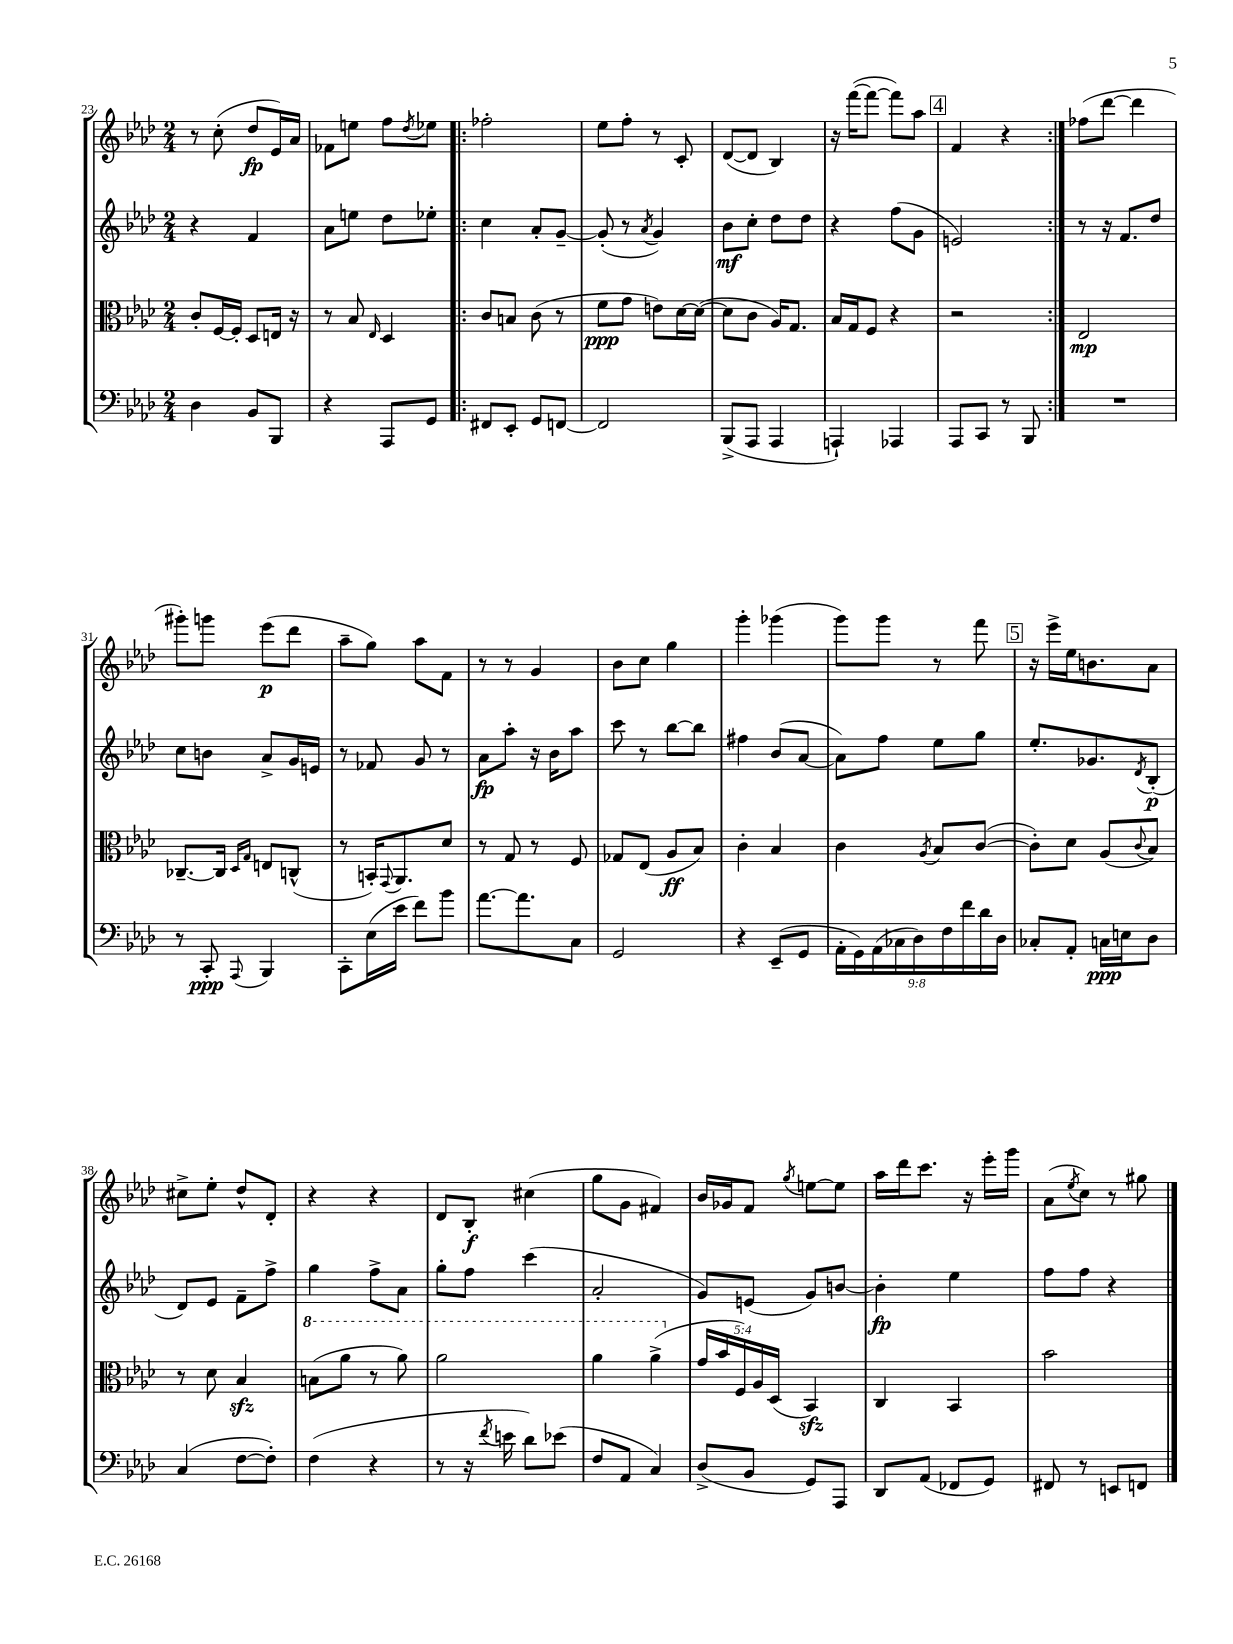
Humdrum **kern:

**kern	**kern	**kern	**kern
*staff4	*staff3	*staff2	*staff1
*clefF4	*clefC3	*clefG2	*clefG2
*k[b-e-a-d-]	*k[b-e-a-d-]	*k[b-e-a-d-]	*k[b-e-a-d-]
*M2/4	*M2/4	*M2/4	*M2/4
4D-	8c'	4r	8r
.	[16F	.	(8cc'
.	16F']	.	.
8BB-	8D-	4f	8dd-
8BBB-	16E	.	16e-)
.	16r	.	16a-
=	=	=	=
4r	8r	8a-	8f-
.	8B-	8ee	8ee
.	16qqE-	.	.
8AAA-	4D-	8dd-	8ff
.	.	.	8qdd-
8GG	.	8ee-'	8ee-
=!|:	=!|:	=!|:	=!|:
8FF#	8c	4cc	2ff-'
8EE-'	8B	.	.
8GG	(8c	8a-'	.
[8FF	8r	[8g~	.
=	=	=	=
2FF]	8f	(8g']	8ee-
.	8g	8r	8ff'
.	.	8qa-	.
.	8e)	4g)	8r
.	[16d-	.	8c'
.	(16d-_	.	.
=	=	=	=
(8BBB-^	8d-]	8b-	([8d-
8AAA-	8c	8cc'	8d-]
4AAA-	16A-)	8dd-	4B-)
.	8.G	.	.
.	.	8dd-	.
=	=	=	=
4AAA`)	16B-	4r	16r
.	16G	.	([16fff
.	8F	.	8fff_
4AAA-	4r	(8ff	8fff])
.	.	8g	8aa-
=	=	=	=
8AAA-	2r	2e)	4f
8CC	.	.	.
8r	.	.	4r
8BBB-	.	.	.
=:|!	=:|!	=:|!	=:|!
2r	2E-	8r	(8ff-
.	.	16r	[8ddd-
.	.	8.f	.
.	.	.	4ddd-]
.	.	8dd-	.
=	=	=	=
8r	[8.C-~	8cc	8ggg#')
8CC'	.	8b	8ggg
.	16C-]	.	.
.	16qqD-	.	.
8qqAAA-	16qqG	.	.
4BBB-	8E	8a-^	(8eee-
.	(8C^^	16g	8ddd-
.	.	16e	.
=	=	=	=
8CC'	8r	8r	8aa-~
(16E-	16BB')	8f-	8gg)
.	8qqGG	.	.
16e-	8.AA-	.	.
8f)	.	8g	8aa-
8b-	8d-	8r	8f
=	=	=	=
[8.a-	8r	8a-	8r
.	8G	8aa-'	8r
8.a-]	.	.	.
.	8r	16r	4g
.	.	16b-	.
8C	8F	8aa-	.
=	=	=	=
2GG	8G-	8ccc	8b-
.	(8E-	8r	8cc
.	8A-	[8bb-	4gg
.	8B-)	8bb-]	.
=	=	=	=
4r	4c'	4ff#	4ggg'
(8EE-~	4B-	(8b-	(4ggg-
8GG	.	[8a-	.
=	=	=	=
18AA-'	4c	8a-])	8ggg)
18GG)	.	.	.
(18AA-	.	.	.
.	.	8ff	8ggg
18C-	.	.	.
18D-)	.	.	.
.	8qA-	.	.
.	8B-	8ee-	8r
18F	.	.	.
18f	.	.	.
.	([8c	8gg	8fff
18d-	.	.	.
18D-	.	.	.
=	=	=	=
8C-'	8c'])	8.ee-'	16r
.	.	.	16eee-^
8AA-'	8d-	.	16ee-
.	.	8.g-	8.b
16C	(8A-	.	.
16E	.	.	.
.	8qqc	8qd-	.
8D-	8B-)	(8B-'	8a-
=	=	=	=
(4C	8r	8d-)	8cc#^
.	8d-	8e-	8ee-'
[8F	4B-	8f~	8dd-^^
8F'])	.	8ff^	8d-'
=	=	=	=
(4F	(8b	4gg	4r
.	8aa-	.	.
4r	8r	8ff^	4r
.	8aa-)	8a-	.
=	=	=	=
8r	2aa-	8gg'	8d-
16r	.	8ff	8B-'
8qf	.	.	.
16e	.	.	.
8d-)	.	(4ccc	(4cc#
(8e-	.	.	.
=	=	=	=
8F	4aa-	2a-'	8gg
8AA-	.	.	8g
4C)	(4aa-^	.	4f#)
=	=	=	=
(8D-^	20g	8g)	16b-
.	20b-	.	.
.	.	.	16g-
.	20F)	.	.
8BB-	.	(8e	8f
.	20A-	.	.
.	(20D-	.	.
.	.	.	8qgg
8GG)	4BB-)	8g)	[8ee
8AAA-	.	[8b	8ee]
=	=	=	=
8DD-	4C	4b']	16aa-
.	.	.	16ddd-
(8AA-	.	.	8.ccc
8FF-	4BB-	4ee-	.
.	.	.	16r
8GG)	.	.	16eee-'
.	.	.	16ggg
=	=	=	=
8FF#	2b-	8ff	(8a-
.	.	.	8qee-
8r	.	8ff	8cc)
8EE	.	4r	8r
8FF	.	.	8gg#
==	==	==	==
*-	*-	*-	*-
